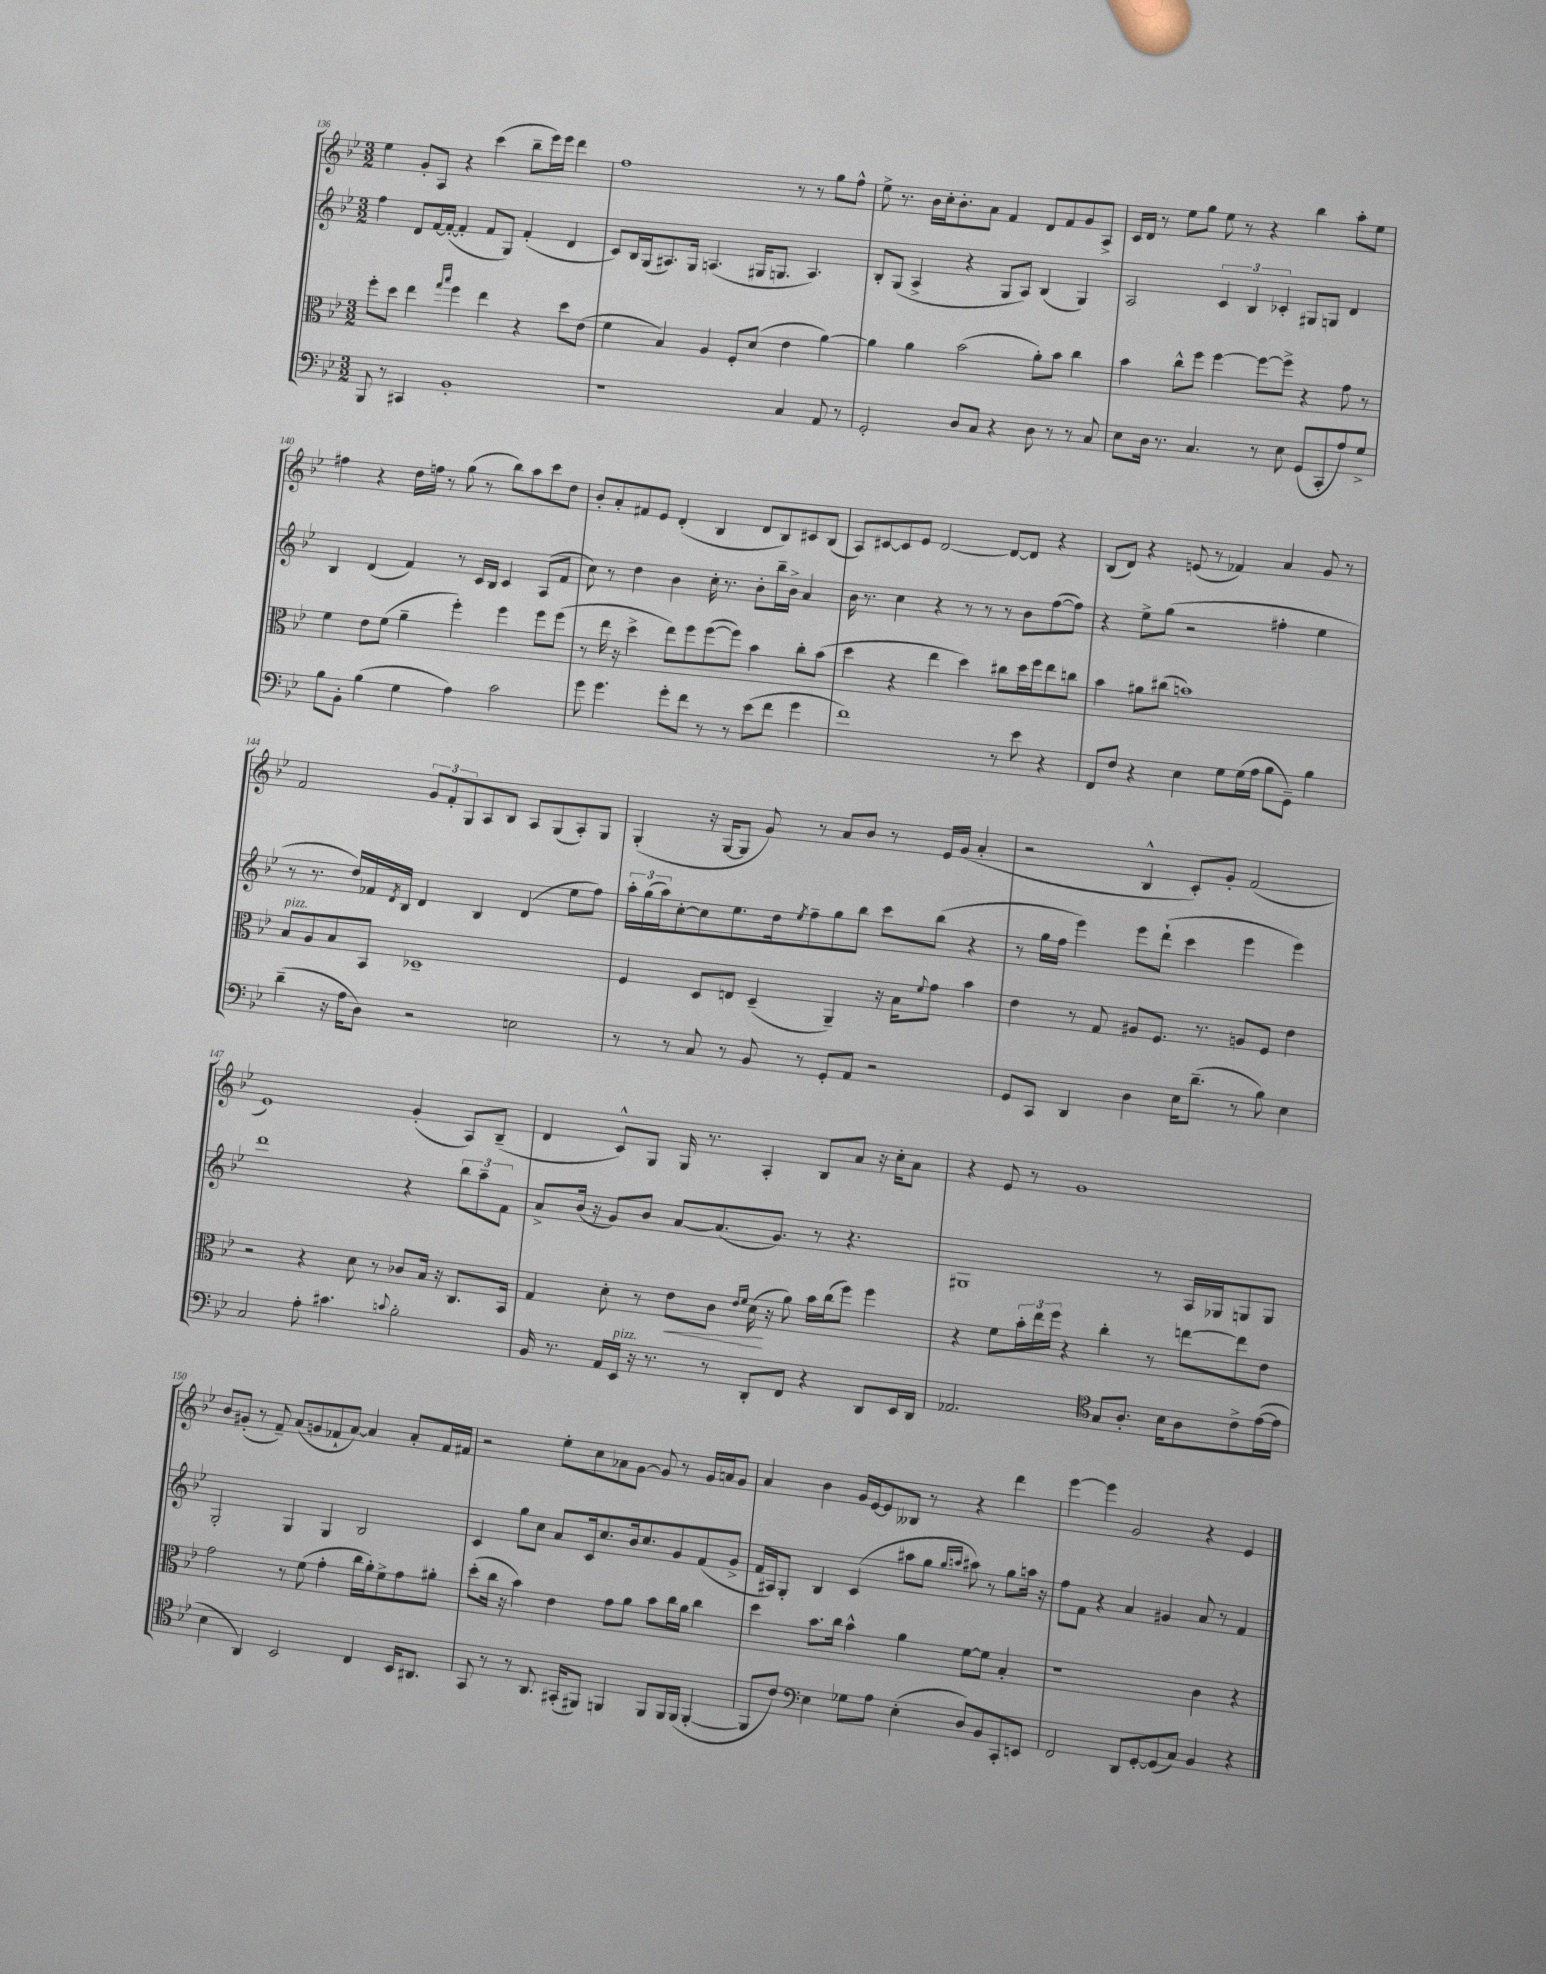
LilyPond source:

<<
\new StaffGroup <<
\new Staff = "s0" {
    \clef treble \key bes \major \numericTimeSignature \time 3/2
    ees''4 g'8-. a8 r4 c'''4( bes''8-- ees'''16) ees'''16 d'''4 |
    f''1 r8 r8 g''8 f''8-^ |
    ees''8-> r8. bes'16 c''16-. bes'8.-. a'8 f'4 d'8 f'8 g'8 a8-> |
    c'16 d'16 r8 ees''8 g''8 ees''8 r8 r4 bes''4 a''8-. ees''8 |
    fis''4 r4 d''16 f''16 r8 g''8( r8 bes''8) a''8 c'''8 d''8 |
    bes'8-. a'8-. fis'8 ees'8 d'4-.( bes4 d'8 bes8) cis'8 bes8( |
    a8) cis'8~ cis'8 ees'8 d'2~ d'8~ d'8 r4 |
    bes8( d'8) r4 e'8( r8 fes'4) a'4 g'8 r8 |
    f'2 \tuplet 3/2 { g'8 f'8-. g8 } a8 bes8 a8 g8( a8-.) g8 |
    g4-.( r16 g16~ g8 g'8) r8 a'8 bes'8 r8 ees'16 g'16( a'4-. |
    r2 bes4-^ c'8-.) g'8-. f'2( |
    ees'1) g'4-.( a8) bes8--( |
    d'4 c'8-^) g8 g16 r8. a4-. bes8 a'8 r16 c''16-. a'8 |
    r4 ees'8 r8 g'1 |
    bes'8 gis'8-.( r8 f'8--) a'8( g'8 fes'8-! a'8~) a'4 a'8-. fes'16 fis'16 |
    r2 ees''8-. c''8 aes'8 g'8~ g'8 r8 g'16 a'16 g'8 |
    a'4 bes'4 g'16 ees'16~ ees'8 beses8 r8 r4 d'''4 |
    ees'''4~ ees'''4 g'2 r4 ees'4 \bar "|." |
}
\new Staff = "s1" {
    \clef treble \key bes \major \numericTimeSignature \time 3/2
    f''4 d'8 f'16~ f'16~-.( f'4-. f'8 g8) f'4-.( d'4 |
    c'8) bes16 g16( ais8.) g16 a4.( gis16 g8. a4.) |
    bes8-. g8( a4-> r4 g8 a8) bes4( g4) |
    a2 \tuplet 3/2 { c'4 bes4 ces'4-. } gis8 g8 d'4 |
    bes4 d'4( f'4) r8 c'16 bes16 c'4 a8( f'8 |
    c''8) r8 d''4 bes'4 c''16-. r8. bes'8-. bes''16-- bes'16-> a'4 |
    bes'16 r8. c''4 r4 r8 r8 r8 bes'8 f''8~( f''8) |
    r4 ees''8-> g''8( r2 fis''4-. ees''4 |
    r8 r8. d''16) fes'16 \acciaccatura { d'8 } bes16 d'4 bes4 d'4( ees''8 f''8) |
    \tuplet 3/2 { a''16-. g''16( a''16) } c''8~-. c''8 ees''8. d''16 \acciaccatura { ees''8 } f''8-- g''8 bes''8 c'''8 bes''8( r4 |
    r8 g''16 f''16 ees'''4) ees'''8 d'''8-!( c'''4 ees'''4 ees'''4) |
    d'''1 r4 \tuplet 3/2 { bes''8 a''8-- f'8 } |
    a'8-> bes'16( r16 g'8) bes'8 a'8~ a'8.( g'8.) r8 r4. |
    gis1 r8 a16 ges16 g8 g8 |
    g2-. g4 g4 bes2 |
    c'4 g''8 c''8 a'8 c'16 c''8. bes'16 c''8. g'8 f'8( g'8-> |
    f'16 ais16) g8-. bes4 c'4( ais''8 g''8 \grace { g''16 a''16 } ais''8) r8 g''8 a''16 r16 |
    f''8 f'8 r4 a'4 gis'4 a'8 r8 f'4 \bar "|." |
}
\new Staff = "s2" {
    \clef alto \key bes \major \numericTimeSignature \time 3/2
    f''8-. d''8 ees''4 \grace { g''16 bes''16 } f''4 ees''4 r4 d''8 ees'8( |
    f'4 bes4) a4 f8-. d'8( ees'4 a'4~) |
    a'4 a'4 bes'2( a'8-.) bes'8 c''4 |
    bes'4 c''8-^ f''8 f''4~ f''8~ f''8-> r4 g'8 r8 |
    f'4 ees'8 f'8( a'4-- f''4-.) f''4 f''8 f''8( |
    r8 ees''16 r16 d''4-> ees''8) f''8 f''8~( f''8) bes'4 c''8-. bes'8( |
    d''4 r4 ees''4 d''4) cis''8 d''16 f''16 ees''8 c''8 |
    bes'4 ais'8 cis''8( b'1) |
    bes8^\markup { \italic "pizz." } a8 bes8 bes,8 des1-- |
    f4 d8 e8 d4--( a,4--) r16 bes16 \appoggiatura { f'8 } g'8 bes'4 |
    ees'4 r8 g8 ais8 f8. r8. a8 f8 ees'4 |
    r2 r4 d'8 r8 ces'8 bes16 r16 c8. bes,16 |
    g4 d'8-. r8 ees'8\< c'8 \grace { ees'16 f'16 } d'16\!( r16 a'8) bes'16 c''16( f''8) f''4 |
    r4 f'8 \tuplet 3/2 { bes'16-. ees''16 f''16 } r4 c''4-. r8 e''8~ e''8 ees'8 |
    g'2 r8 f'8( g'4-. c''16 a'16-.) f'8-> g'8 ais'8-. |
    d''8-.( c''16 r16 bes'4) ees'4 g'8 a'8 bes'8 c''16 a'16 c''4 |
    d''4 bes'8. c''16 bes'4-^ a'4 f'8~ f'8 bes4-. |
    r1 c'4 r4 \bar "|." |
}
\new Staff = "s3" {
    \clef bass \key bes \major \numericTimeSignature \time 3/2
    bes,,8 r8 cis,4 bes,1-. |
    r1 c4 a,8 r8 |
    g,2-. d8 c8 r4 d8 r8 r8 c8 |
    ees8 d16 r8. c4. r8 ees8 g,8( c,8-. a8) g8-> |
    bes8 bes,8-. bes4( g4 a4) c'2 |
    g'8 g'4. g'8-. f'8 r8 r8 ees'8( f'8 g'4 |
    f'1) r8 ees'8 r4 |
    f,8 f8 r4 ees4 g8 g16( a16 bes8 g,8--) bes4 |
    d'4--( r16 a16 d8) r2 e2 |
    r8 r8 c8 r8 bes,8 r8 g,8-. a,8 r2 |
    g,8 c,8 d,4 d4 ees16 d'8.--( r8 bes8) ees4 |
    c2 a8-. cis'4. \appoggiatura { c'8 } bes2-. |
    bes,16 r8. a,16 ees,16^\markup { \italic "pizz." } r16 r8. r8 d,8-. f,8 r4 d,8 ees,16 d,16 |
    aes,2. \clef tenor g8 a8.-. bes16 a8 c'8-> ees'16~( ees'16 |
    bes4 a,4) bes,2 c4 bes,16 ais,8. |
    g,8 r8 r8 a,8. gis,16-.( fis,8) f,4 f,8 f,16 f,16( f,4~-. |
    f,8 c'8) \clef bass ees4 ges8 a8 ees4-.( d8) bes,8 c,8-. e,8 |
    f,2 d,8 g,8~-. g,8( c8) bes,4 r4 \bar "|." |
}
>>
>>
\layout { \context { \Score currentBarNumber = #136 } }
